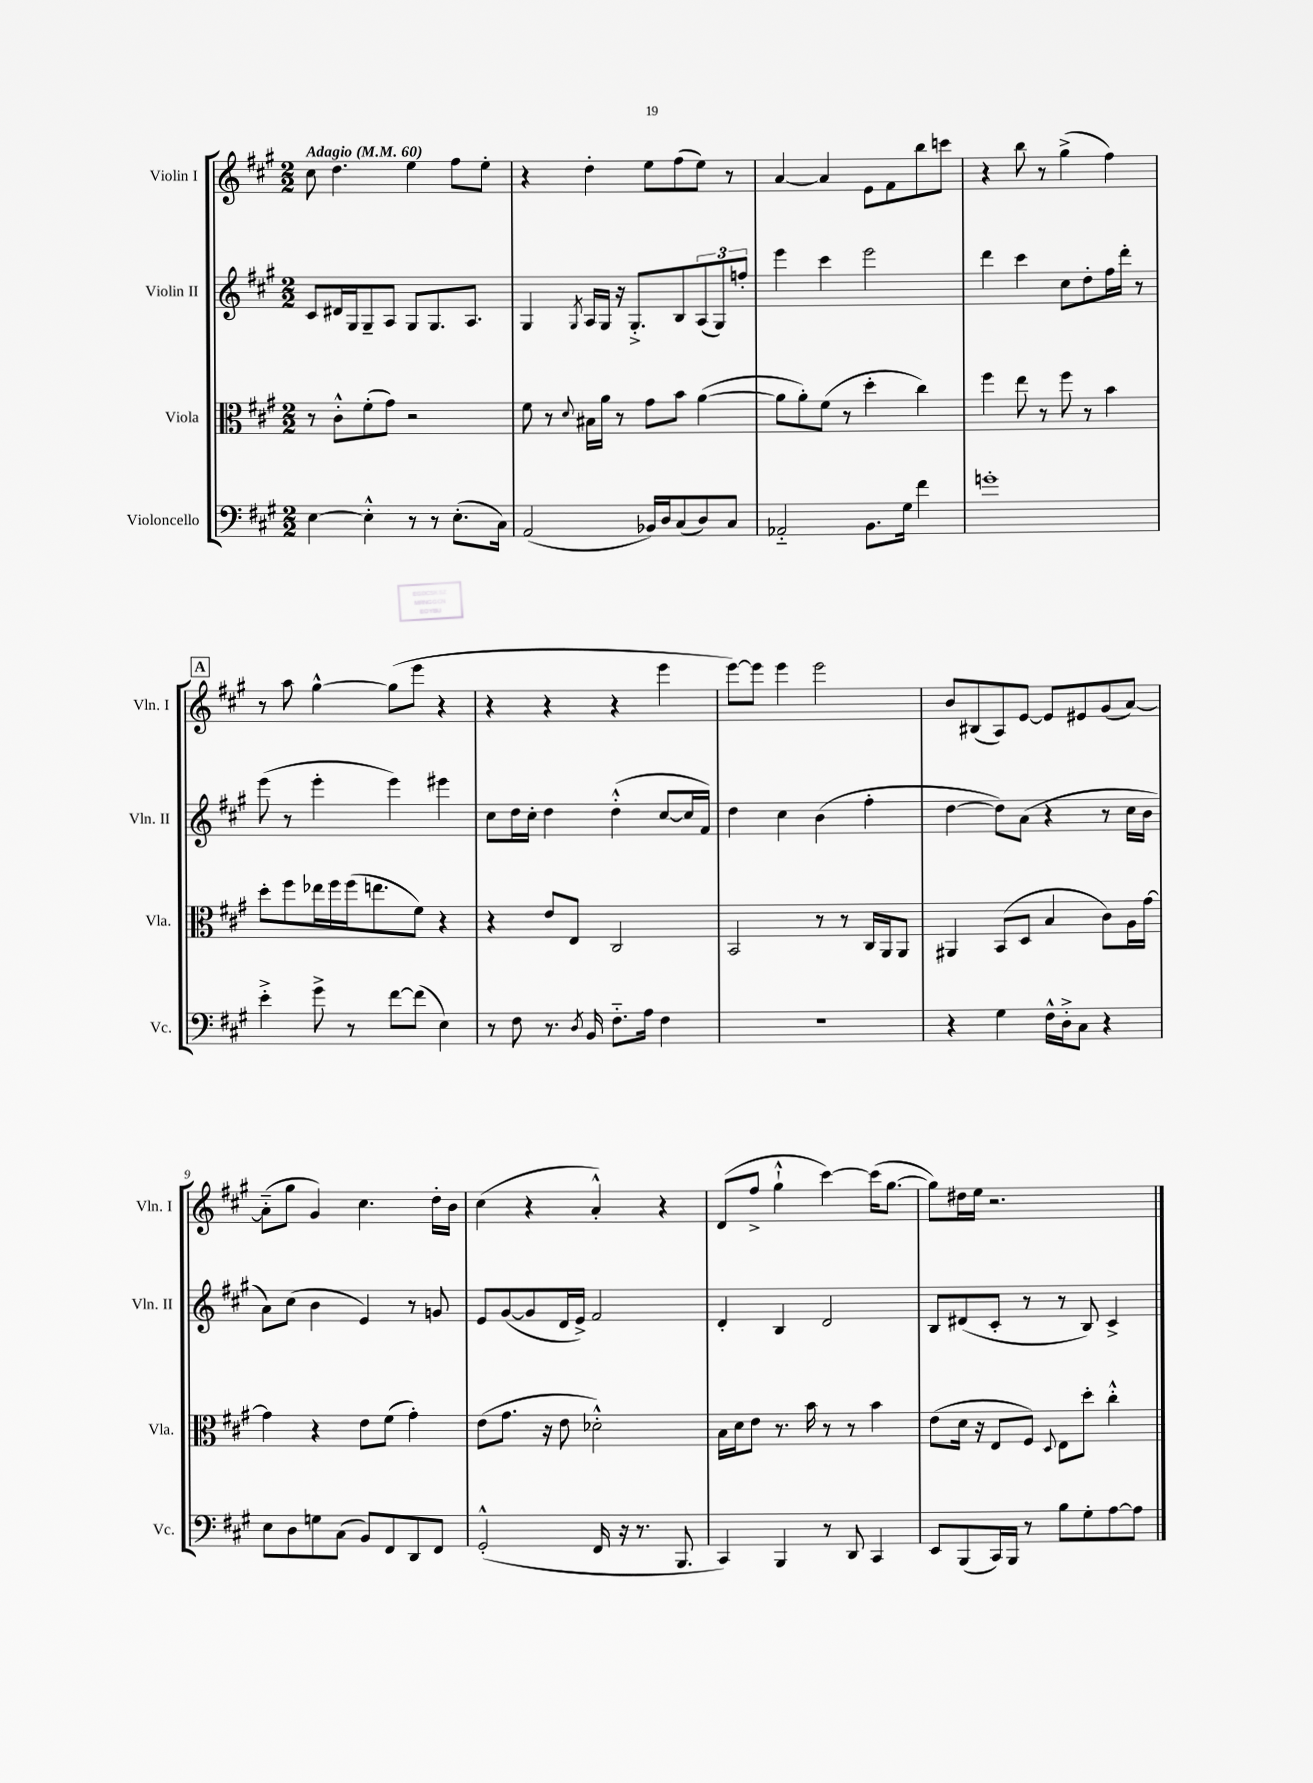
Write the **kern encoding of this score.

**kern	**kern	**kern	**kern
*staff4	*staff3	*staff2	*staff1
*clefF4	*clefC3	*clefG2	*clefG2
*k[f#c#g#]	*k[f#c#g#]	*k[f#c#g#]	*k[f#c#g#]
*M2/2	*M2/2	*M2/2	*M2/2
*MM60	*MM60	*MM60	*MM60
[4E	8r	8c#	8cc#
.	8c#'^^	16d#	4.dd
.	.	16G#	.
4E'^^]	(8f#'	8G#~	.
.	8g#)	8A	.
8r	2r	8G#	4ee
8r	.	8.G#	.
(8.E'	.	.	8ff#
.	.	8.A	.
.	.	.	8ee'
16C#)	.	.	.
=	=	=	=
(2AA	8f#	4G#	4r
.	8r	.	.
.	8qqd	8qG#	.
.	16B#	16A	4dd'
.	16a	16G#	.
.	8r	16r	.
.	.	8.G#'^	.
16BB-)	8g#	.	8ee
16D	.	.	.
(8C#	8b	8B	(8ff#
8D)	([4a	(12A	8ee)
.	.	12G#)	.
8C#	.	.	8r
.	.	12ff'	.
=	=	=	=
2AA-'~	8a]	4eee	[4a
.	8a')	.	.
.	(8f#	4ccc#	4a]
.	8r	.	.
8.BB	4dd'	2eee	8e
.	.	.	8f#
16G#	.	.	.
4f#	4cc#)	.	8bb
.	.	.	8ccc
=	=	=	=
1g'	4ff#	4ddd	4r
.	8ee	4ccc#	8bb
.	8r	.	8r
.	8ff#	8cc#	(4gg#^
.	8r	8dd'	.
.	4b	16ff#	4ff#)
.	.	16ddd'	.
.	.	8r	.
=	=	=	=
4e'^	8dd'	(8eee	8r
.	8ff#	8r	8aa
8g#^	16ee-	4eee'	[4gg#^^
.	16ff#	.	.
8r	(16ff#	.	.
.	8.ee	.	.
[8f#	.	4eee)	(8gg#]
(8f#]	8f#)	.	8eee
4E)	4r	4eee#	4r
=	=	=	=
8r	4r	8cc#	4r
8F#	.	16dd	.
.	.	16cc#'	.
8.r	8e	4dd	4r
.	8E	.	.
8qD	.	.	.
16BB	.	.	.
8.F#'~	2C#	(4dd'^^	4r
16A	.	.	.
4F#	.	[8cc#	4eee
.	.	16cc#]	.
.	.	16f#)	.
=	=	=	=
1r	2BB	4dd	[8eee)
.	.	.	8eee]
.	.	4cc#	4eee
.	8r	(4b	2eee
.	8r	.	.
.	16C#	4ff#'	.
.	16AA	.	.
.	8AA	.	.
=	=	=	=
4r	4AA#	[4dd	8b
.	.	.	(8B#
4G#	(8BB	8dd])	8A)
.	8D	(8a	[8e
16F#^^	4B	4r	8e]
16D'^	.	.	.
8C#	.	.	8e#
4r	8c#)	8r	(8g#
.	16A	16cc#	[8a)
.	[16g#	16b	.
=	=	=	=
8E	4g#]	8a)	(8a'~]
8D	.	(8cc#	8gg#
8G	4r	4b	4g#)
(8C#	.	.	.
8BB)	8e	4e)	4.cc#
8FF#	(8f#	.	.
8DD	4g#')	8r	.
8FF#	.	8g	16dd'
.	.	.	16b
=	=	=	=
(2GG#'^^	(8e	8e	(4cc#
.	8.g#	([8g#	.
.	.	8g#]	4r
.	16r	.	.
.	8e	16d	.
.	.	16e^)	.
16FF#	2d-'^^)	2f#	4a'^^)
16r	.	.	.
8.r	.	.	.
.	.	.	4r
8.BBB	.	.	.
=	=	=	=
4CC#)	16B	4d'	(8d
.	16d	.	.
.	8e	.	8ff#^
4BBB	8.r	4B	4gg#`^^
.	16b	.	.
8r	8r	2d	[4ccc#)
8DD	8r	.	.
4CC#	4b	.	(16ccc#]
.	.	.	[8.gg#
=	=	=	=
8EE	(8e	8B	8gg#])
(8BBB	16d	(8d#	16dd#
.	16r	.	16ee
16CC#)	8E	8c#'	2.r
16BBB	.	.	.
8r	8F#)	8r	.
.	8qqD	.	.
8B	8E	8r	.
8G#'	8dd'	8B)	.
[8A	4cc#'^^	4c#^	.
8A]	.	.	.
==	==	==	==
*-	*-	*-	*-
